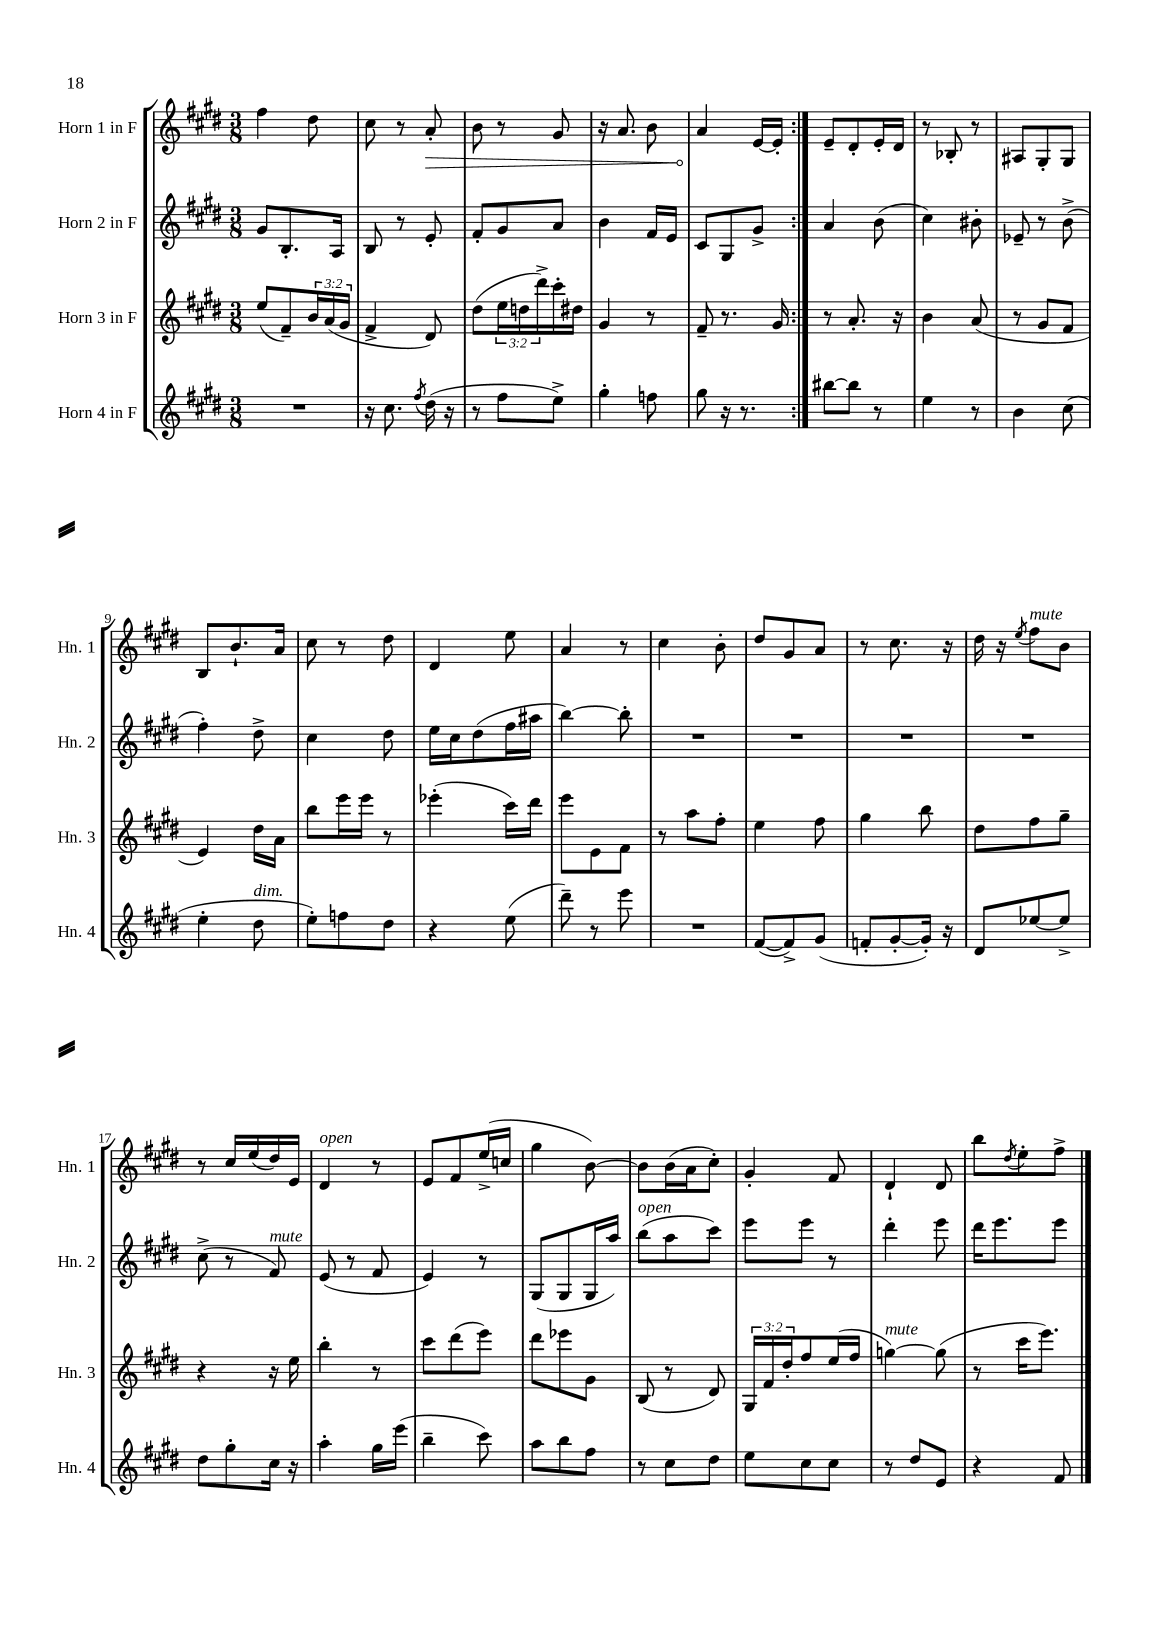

**kern	**kern	**kern	**kern
*staff4	*staff3	*staff2	*staff1
*clefG2	*clefG2	*clefG2	*clefG2
*k[f#c#g#d#]	*k[f#c#g#d#]	*k[f#c#g#d#]	*k[f#c#g#d#]
*M3/8	*M3/8	*M3/8	*M3/8
4.r	(8ee	8g#	4ff#
.	8f#~)	8.B'	.
.	24b	.	8dd#
.	(24a	.	.
.	.	16A	.
.	24g#	.	.
=	=	=	=
16r	4f#^	8B	8cc#
8.cc#	.	.	.
.	.	8r	8r
8qff#	.	.	.
(16dd#	8d#)	8e'	8a'
16r	.	.	.
=	=	=	=
8r	(8dd#	8f#'	8b
8ff#	24ee	8g#	8r
.	24dd	.	.
.	24ddd#^)	.	.
8ee^)	16ccc#'	8a	8g#
.	16dd#	.	.
=	=	=	=
4gg#'	4g#	4b	16r
.	.	.	8.a
8ff	8r	16f#	8b
.	.	16e	.
=	=	=	=
8gg#	8f#~	8c#	4a
16r	8.r	8G#	.
8.r	.	.	.
.	.	8g#^	[16e
.	16g#	.	16e']
=:|!	=:|!	=:|!	=:|!
[8bb#	8r	4a	8e~
8bb#]	8.a'	.	8d#'
8r	.	(8b	16e'
.	16r	.	16d#
=	=	=	=
4ee	4b	4cc#)	8r
.	.	.	8B-'
8r	(8a	8b#'	8r
=	=	=	=
4b	8r	8e-~	8A#
.	8g#	8r	8G#'
(8cc#	8f#	(8b^	8G#
=	=	=	=
4ee'	4e)	4ff#')	8B
.	.	.	8.b`
8dd#	16dd#	8dd#^	.
.	16a	.	16a
=	=	=	=
8ee')	8bb	4cc#	8cc#
8ff	16eee	.	8r
.	16eee	.	.
8dd#	8r	8dd#	8dd#
=	=	=	=
4r	(4eee-'	16ee	4d#
.	.	16cc#	.
.	.	(8dd#	.
(8ee	16ccc#)	16ff#	8ee
.	16ddd#	16aa#	.
=	=	=	=
8ddd#~)	8eee	[4bb)	4a
8r	8e	.	.
8eee	8f#	8bb']	8r
=	=	=	=
4.r	8r	4.r	4cc#
.	8aa	.	.
.	8ff#'	.	8b'
=	=	=	=
([8f#	4ee	4.r	8dd#
8f#^])	.	.	8g#
(8g#	8ff#	.	8a
=	=	=	=
8f'	4gg#	4.r	8r
[8g#'	.	.	8.cc#
16g#'])	8bb	.	.
16r	.	.	16r
=	=	=	=
8d#	8dd#	4.r	16dd#
.	.	.	16r
.	.	.	8qee
[8ee-	8ff#	.	8ff#
8ee-^]	8gg#~	.	8b
=	=	=	=
8dd#	4r	(8cc#^	8r
8gg#'	.	8r	16cc#
.	.	.	(16ee
16cc#	16r	8f#)	16dd#)
16r	16ee	.	16e
=	=	=	=
4aa'	4bb'	(8e	4d#
.	.	8r	.
16gg#	8r	8f#	8r
(16eee	.	.	.
=	=	=	=
4bb~	8ccc#	4e)	8e
.	(8ddd#	.	8f#
8ccc#)	8eee)	8r	(16ee^
.	.	.	16cc
=	=	=	=
8aa	8ddd#	(8G#	4gg#
8bb	8eee-	8G#	.
8ff#	8g#	16G#	[8b)
.	.	16aa)	.
=	=	=	=
8r	(8B	(8bb	8b]
8cc#	8r	8aa	(16b
.	.	.	16a
8dd#	8d#)	8ccc#)	8cc#')
=	=	=	=
8ee	24G#	8eee	4g#'
.	24f#	.	.
.	24dd#'	.	.
8cc#	8ff#	8eee	.
8cc#	(16ee	8r	8f#
.	16ff#	.	.
=	=	=	=
8r	[4gg)	4ddd#'	4d#`
8dd#	.	.	.
8e	(8gg]	8eee	8d#
=	=	=	=
4r	8r	16ddd#	8bb
.	.	8.eee	.
.	.	.	8qdd#
.	16ccc#	.	8ee'
.	8.eee)	.	.
8f#	.	8eee	8ff#^
==	==	==	==
*-	*-	*-	*-
